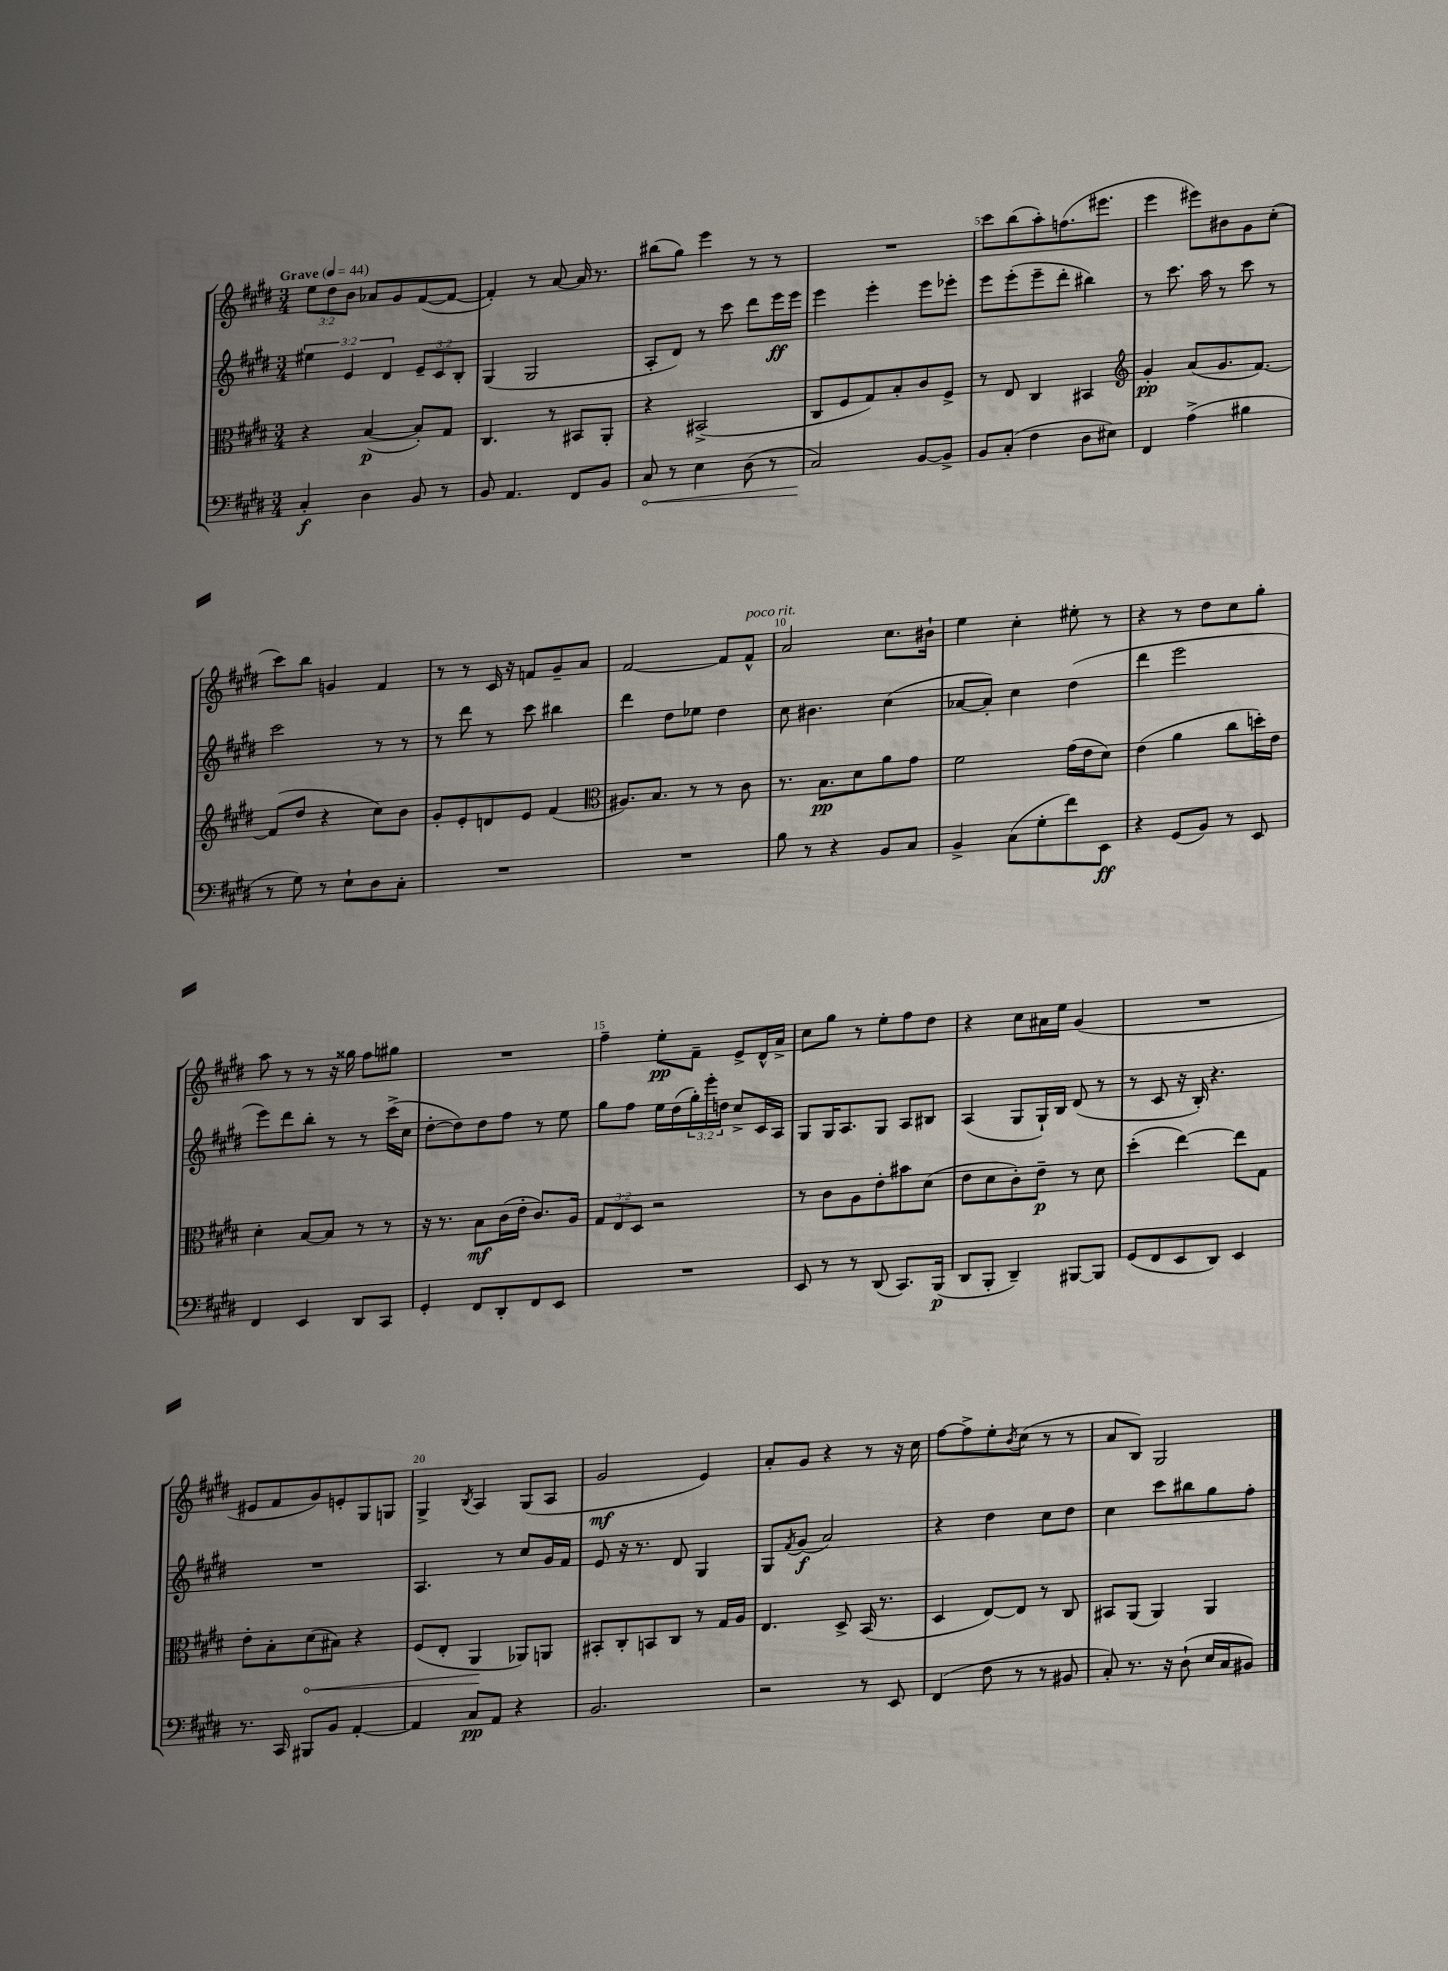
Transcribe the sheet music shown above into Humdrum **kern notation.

**kern	**kern	**kern	**kern
*staff4	*staff3	*staff2	*staff1
*clefF4	*clefC3	*clefG2	*clefG2
*k[f#c#g#d#]	*k[f#c#g#d#]	*k[f#c#g#d#]	*k[f#c#g#d#]
*M3/4	*M3/4	*M3/4	*M3/4
*MM44	*MM44	*MM44	*MM44
4C#'	4r	6ee#	12ee
.	.	.	12dd#
.	.	6e	12b
4D#	([4B	.	8a-
.	.	6d#	.
.	.	.	8g#
8BB	8B'])	12e~	([8f#
.	.	12c#	.
8r	8G#	.	8f#_
.	.	12B'	.
=	=	=	=
8BB	4.C#	(4G#	4f#'])
4.AA	.	.	.
.	.	2G#	8r
.	8r	.	[8a
8FF#	8BB#	.	16a]
.	.	.	8.r
8BB	8AA'	.	.
=	=	=	=
8C#	4r	8A'	(8bb#
8r	.	8d#)	8gg#)
4E	(2BB#^	8r	4eee
.	.	8ccc#	.
(8D#	.	8ddd#	8r
8r	.	16eee	8r
.	.	16eee	.
=	=	=	=
2C#)	8C#	4eee	2.r
.	8F#	.	.
.	8G#)	4eee'	.
.	8B'	.	.
[8BB	8c#	8eee	.
8BB^]	8F#^	8eee-'	.
=	=	=	=
8BB	8r	8eee	8ccc#
(8C#'	8E	(8eee'	(8bb
4F#	4C#	8eee~	8aa')
.	.	8ddd#'	(8.ff
8D#	4BB#	4bb#)	.
.	.	.	8.eee#
8E#)	.	.	.
=	=	=	=
*	*clefG2	*	*
4FF#	4g#'	8r	4eee
.	.	8.ccc#	.
(4A^	(8a	.	8eee#)
.	.	16aa	.
.	8.g#	8r	8b#
4B#	.	8ccc#	8g#
.	[8.f#)	.	.
.	.	8r	(8cc#'
=	=	=	=
8r	(8f#]	2ccc#	8ccc#)
8G#)	8dd#	.	8bb
8r	4r	.	4g
8E`	.	.	.
8D#	8cc#)	8r	4f#
8C#'	8b	8r	.
=	=	=	=
2.r	8g#'	8r	8r
.	8e'	8ddd#	8r
.	8d	8r	16c#
.	.	.	16r
.	8e	8ccc#	8f
.	(4f#	4bb#	8g#~
.	.	.	8a
=	=	=	=
*	*clefC3	*	*
2.r	8.A#)	4ddd#	[2f#
.	8.B	.	.
.	.	8dd#	.
.	8r	8ee-	.
.	8r	4dd#	8f#]
.	8c#	.	8f#^^
=	=	=	=
8B	8.r	8cc#	2a
8r	.	4.b#	.
.	8.B	.	.
4r	.	.	.
.	8d#	.	.
8BB	8a	(4cc#	8.cc#
8C#	8g#	.	.
.	.	.	16b#`
=	=	=	=
4BB^	2f#	[8a-	4ee
.	.	8a-'])	.
(8C#	.	4cc#	4cc#'
8G#'	.	.	.
8f#)	(16g#	(4dd#	8ee#'
.	16e	.	.
8EE	8d#)	.	8r
=	=	=	=
4r	(4e	4ddd#	4r
(8GG#	4a	2eee	8r
8BB)	.	.	8dd#
8r	8cc#	.	8cc#
8EE	16dd')	.	8gg#'
.	16e	.	.
=	=	=	=
4FF#	4d#'	8eee)	8aa
.	.	8ddd#	8r
4EE	[8B	8bb'	8r
.	8B]	8r	16r
.	.	.	16gg##
8DD#	8r	8r	8ff#
8CC#	8r	(16ccc#^	8gg#
.	.	16cc#	.
=	=	=	=
4GG#'	16r	[8dd#'	2.r
.	8.r	.	.
.	.	8dd#])	.
8FF#	8B	8dd#	.
8DD#'	(16c#	8ff#	.
.	16e'	.	.
8FF#	8.c#)	8r	.
8EE	.	8ee	.
.	16A	.	.
=	=	=	=
2.r	12G#	8gg#	4ff#~
.	12E	.	.
.	.	8ff#	.
.	12D#	.	.
.	2r	16ee	8ee'
.	.	(16dd#	.
.	.	24gg#')	8f#~
.	.	24eee'	.
.	.	24dd	.
.	.	8cc#^	8e^
.	.	16c#	16d#^^
.	.	16A	16a^
=	=	=	=
8EE	8r	8G#	8cc#
8r	8c#	16G#	8gg#
.	.	8.A	.
8r	8A	.	8r
(8DD#	8e'	8G#	8ee'
8.CC#)	8b#	8A	8ff#
.	(8d#	8B#	8dd#
(16BBB	.	.	.
=	=	=	=
8DD#	8e	(4A	4r
8BBB'	8d#	.	.
4DD#~)	8c#')	8G#	8cc#
.	8e~	16G#`)	16a#
.	.	16B	16ee
[8BBB#	8r	(8d#	(4g#
8BBB#]	8d#	8r	.
=	=	=	=
(8GG#	(4dd#'	8r	2.r
8FF#	.	8c#	.
8EE	[4ee)	16r	.
.	.	16B')	.
8DD#)	.	4.r	.
4EE	8ee]	.	.
.	8G#	.	.
=	=	=	=
8.r	8e'	2.r	8e#
.	8B'	.	8f#
16CC#	.	.	.
8BBB#	(8d#	.	8g#)
8BB	8B#)	.	8e'
[4AA'	4r	.	8G#
.	.	.	8G
=	=	=	=
4AA]	(8F#	4.A	4G#^
.	8E'	.	.
.	.	.	8qB
8C#	4AA	.	4A
8AA	.	8r	.
4r	8AA-)	8cc#	(8G#
.	8AA	16g#	8A
.	.	16f#	.
=	=	=	=
2.BB	8BB#'	8e	2g#
.	8C#'	16r	.
.	.	8.r	.
.	8BB	.	.
.	8C#	8d#	.
.	8r	4G#	4e)
.	16G#	.	.
.	16A	.	.
=	=	=	=
2r	4.E	8G#	8a'
.	.	8qf#	.
.	.	(8g#	8g#
.	.	2a)	4r
.	8D#^	.	.
8r	(16BB	.	8r
.	8.r	.	.
8EE	.	.	16r
.	.	.	16cc#
=	=	=	=
(4FF#	4D#	4r	[8ff#
.	.	.	8ff#^]
8F#	[8E)	4dd#	8ee'
.	.	.	8qb
8r	8E]	.	(8cc#
8r	8r	8cc#	8r
8BB#	8C#	8dd#	8r
=	=	=	=
8C#')	8BB#	4cc#	8a
8.r	(8AA	.	8B)
.	4AA)	8ccc#	2G#
16r	.	.	.
(8D#`	.	8bb#	.
16E	4AA	8gg#	.
16C#	.	.	.
8BB#)	.	8ff#'	.
==	==	==	==
*-	*-	*-	*-
